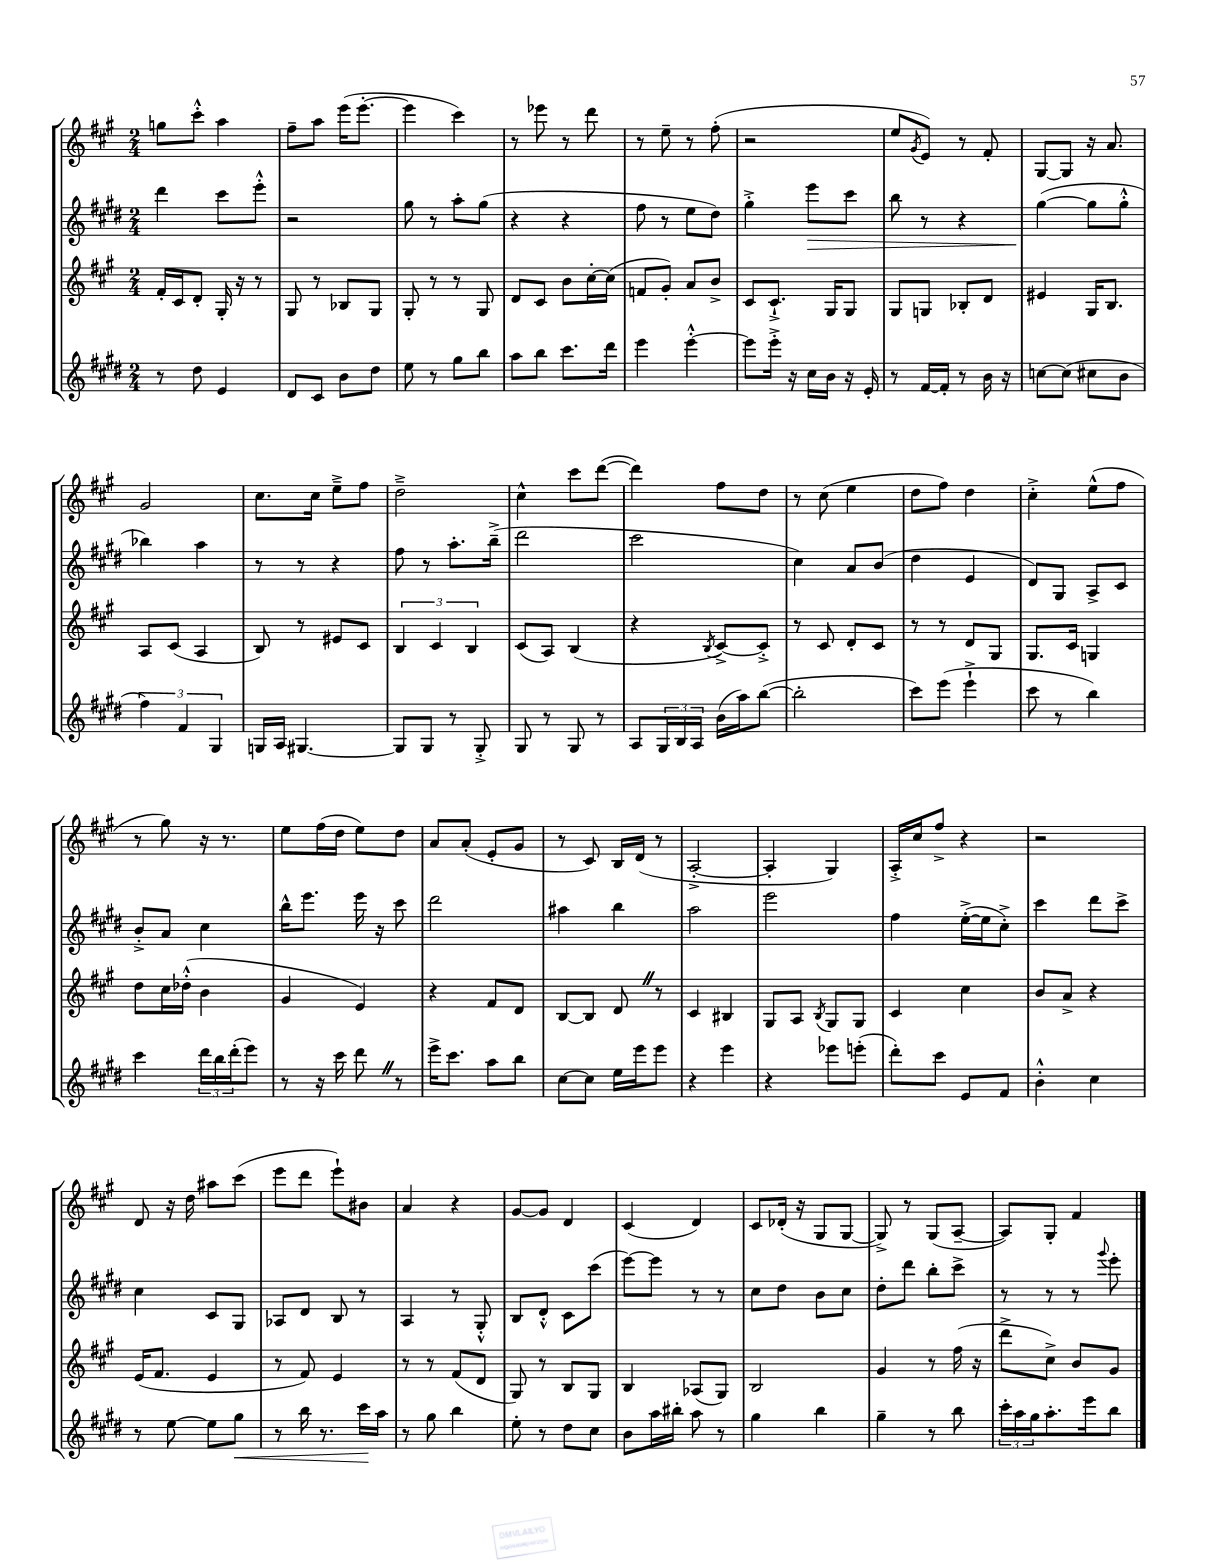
<<
\new StaffGroup <<
\new Staff = "s0" {
    \clef treble \key a \major \numericTimeSignature \time 2/4
    g''8 cis'''8-.-^ a''4 |
    fis''8-- a''8 e'''16( e'''8.~-. |
    e'''4 cis'''4) |
    r8 ees'''8 r8 d'''8 |
    r8 e''8-- r8 fis''8-.( |
    r2 |
    e''8 \acciaccatura { gis'8 } e'8) r8 fis'8-. |
    gis8~ gis8 r16 a'8. |
    gis'2 |
    cis''8. cis''16 e''8---> fis''8 |
    d''2---> |
    cis''4-^ cis'''8 d'''8~( |
    d'''4) fis''8 d''8 |
    r8 cis''8( e''4 |
    d''8 fis''8) d''4 |
    cis''4-.-> e''8-^( fis''8 |
    r8 gis''8) r16 r8. |
    e''8 fis''16( d''16 e''8) d''8 |
    a'8 a'8-.( e'8-. gis'8 |
    r8 cis'8) b16 d'16( r8 |
    a2~-.-> |
    a4-. gis4) |
    a16-.-> cis''16 fis''8-> r4 |
    r2 |
    d'8 r16 d''16 ais''8 cis'''8( |
    e'''8 d'''8 e'''8-!) bis'8 |
    a'4 r4 |
    gis'8~ gis'8 d'4 |
    cis'4( d'4) |
    cis'8 des'16-.( r16 gis8 gis8~ |
    gis8->) r8 gis8( a8~-- |
    a8) gis8-. fis'4 \bar "|." |
}
\new Staff = "s1" {
    \clef treble \key e \major \numericTimeSignature \time 2/4
    dis'''4 cis'''8 e'''8-.-^ |
    r2 |
    gis''8 r8 a''8-. gis''8( |
    r4 r4 |
    fis''8 r8 e''8 dis''8) |
    gis''4-.-> e'''8\> cis'''8 |
    b''8 r8 r4 |
    gis''4~\!( gis''8 gis''8-.-^ |
    bes''4) a''4 |
    r8 r8 r4 |
    fis''8 r8 a''8.-. b''16--->( |
    dis'''2 |
    cis'''2 |
    cis''4) a'8 b'8( |
    dis''4 e'4 |
    dis'8) gis8 a8-> cis'8 |
    b'8-.-> a'8 cis''4 |
    b''16-^ e'''8. e'''16 r16 cis'''8 |
    dis'''2 |
    ais''4 b''4 |
    a''2 |
    e'''2 |
    fis''4 e''16~-.->( e''16 cis''8-.->) |
    cis'''4 dis'''8 cis'''8-> |
    cis''4 cis'8 gis8 |
    aes8 dis'8 b8 r8 |
    a4 r8 gis8-.-^ |
    b8 dis'8-.-^ cis'8 cis'''8( |
    e'''8~) e'''8 r8 r8 |
    cis''8 dis''8 b'8 cis''8 |
    dis''8-. dis'''8 b''8-. cis'''8-> |
    r8 r8 r8 \appoggiatura { gis'''8 } e'''8-. \bar "|." |
}
\new Staff = "s2" {
    \clef treble \key a \major \numericTimeSignature \time 2/4
    fis'16-. cis'16 d'8-. gis16-. r16 r8 |
    gis8 r8 bes8 gis8 |
    gis8-. r8 r8 gis8 |
    d'8 cis'8 b'8 cis''16~-. cis''16( |
    f'8 gis'8-.) a'8 b'8-> |
    cis'8 cis'8.-!-> gis16 gis8 |
    gis8 g8 bes8-. d'8 |
    eis'4 gis16 b8. |
    a8 cis'8( a4 |
    b8) r8 eis'8 cis'8 |
    \tuplet 3/2 { b4 cis'4 b4 } |
    cis'8( a8) b4( |
    r4 \acciaccatura { b8 } cis'8~->) cis'8-.-> |
    r8 cis'8 d'8-. cis'8 |
    r8 r8 d'8 gis8 |
    gis8. cis'16 g4 |
    d''8 cis''16 des''16-.-^( b'4 |
    gis'4 e'4) |
    r4 fis'8 d'8 |
    b8~ b8 d'8 \once \override BreathingSign.text = \markup { \musicglyph "scripts.caesura.straight" } \breathe r8 |
    cis'4 bis4 |
    gis8 a8 \acciaccatura { b8 } gis8 gis8 |
    cis'4 cis''4 |
    b'8 a'8-> r4 |
    e'16( fis'8. e'4 |
    r8 fis'8) e'4 |
    r8 r8 fis'8( d'8 |
    gis8) r8 b8 gis8 |
    b4 aes8( gis8) |
    b2 |
    gis'4 r8 fis''16( r16 |
    d'''8-> cis''8->) b'8 gis'8 \bar "|." |
}
\new Staff = "s3" {
    \clef treble \key e \major \numericTimeSignature \time 2/4
    r8 dis''8 e'4 |
    dis'8 cis'8 b'8 dis''8 |
    e''8 r8 gis''8 b''8 |
    a''8 b''8 cis'''8. dis'''16 |
    e'''4 e'''4~-.-^ |
    e'''8 e'''16-.-> r16 cis''16 b'16 r16 e'16-. |
    r8 fis'16~ fis'16-. r8 b'16 r16 |
    c''8~ c''8( cis''8 b'8 |
    \tuplet 3/2 { fis''4) fis'4 gis4 } |
    g16 a16 gis4.~ |
    gis8 gis8 r8 gis8-.-> |
    gis8 r8 gis8 r8 |
    a8 \tuplet 3/2 { gis16 b16 a16 } b'16( a''16) b''8~( |
    b''2-. |
    cis'''8) e'''8( e'''4-!-> |
    cis'''8 r8 b''4) |
    cis'''4 \tuplet 3/2 { dis'''16 b''16 dis'''16-.( } e'''8) |
    r8 r16 cis'''16 dis'''8 \once \override BreathingSign.text = \markup { \musicglyph "scripts.caesura.straight" } \breathe r8 |
    e'''16-> cis'''8. a''8 b''8 |
    cis''8~ cis''8 e''16 e'''16 e'''8 |
    r4 e'''4 |
    r4 ees'''8 e'''8-.( |
    dis'''8-.) cis'''8 e'8 fis'8 |
    b'4-.-^ cis''4 |
    r8 e''8~ e''8 gis''8\< |
    r8 b''16 r8. cis'''16\! a''16 |
    r8 gis''8 b''4 |
    e''8-. r8 dis''8 cis''8 |
    b'8 a''16 bis''16-. a''8 r8 |
    gis''4 b''4 |
    gis''4-- r8 b''8 |
    \tuplet 3/2 { cis'''16-. a''16 gis''16 } a''8.-. e'''16 b''8 \bar "|." |
}
>>
>>
\layout { \context { \Score \remove "Bar_number_engraver" } }
